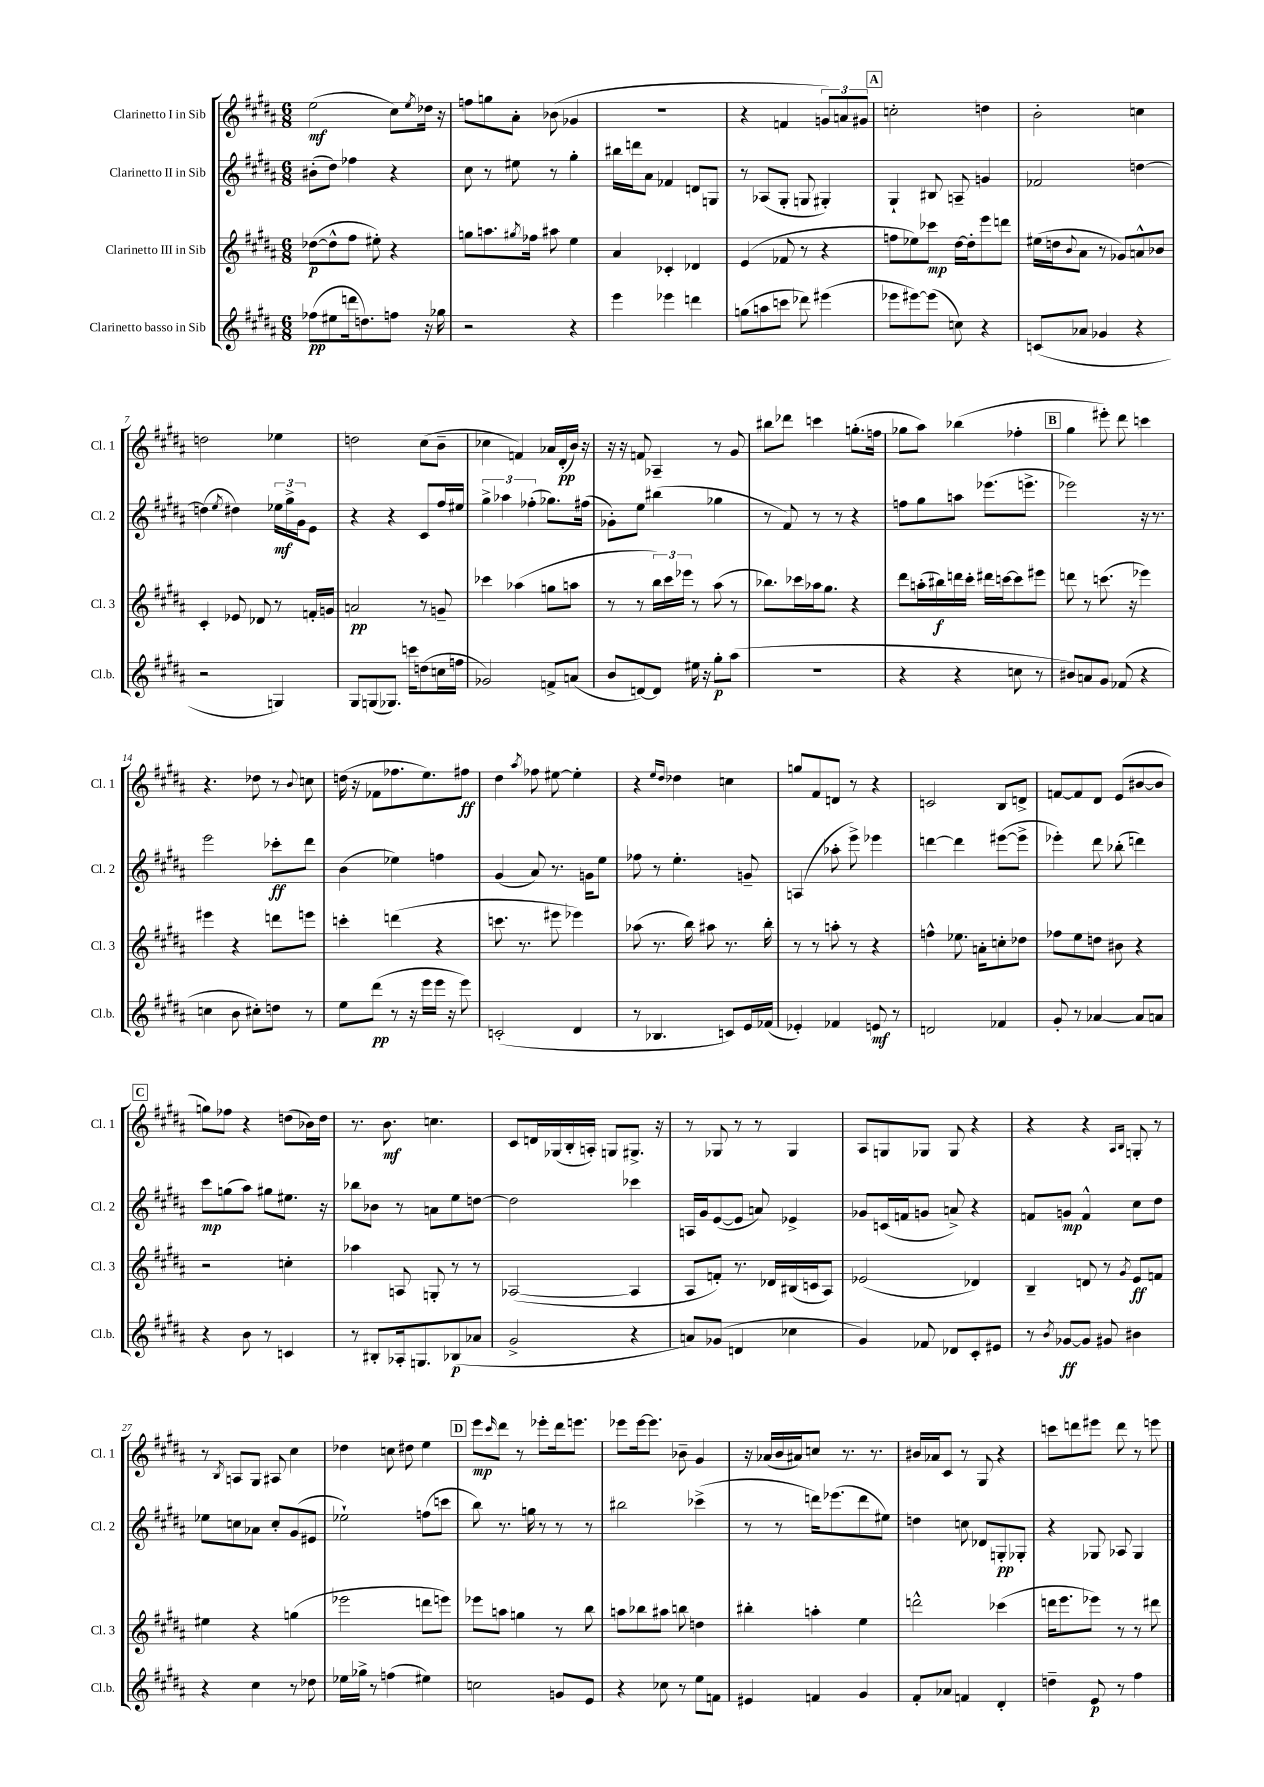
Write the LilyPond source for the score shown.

<<
\new StaffGroup <<
\new Staff = "s0" \with { instrumentName = "Clarinetto I in Sib" shortInstrumentName = "Cl. 1" } {
    \clef treble \key b \major \numericTimeSignature \time 6/8
    e''2\mf( cis''8) \acciaccatura { e''8 } des''16 r16 |
    f''8 g''8 ais'8-. bes'8( ges'4 |
    R2. |
    r4 f'4 \tuplet 3/2 { g'8) a'8 gis'8 } |
    \mark \markup { \box "A" } c''2-. d''4 |
    b'2-. c''4 |
    d''2 ees''4 |
    d''2 cis''8( b'8-- |
    ces''4 f'4) aes'16 dis'16-.\pp( b'16) r16 |
    r16 r16 f'8 aes4-- r8 gis'8 |
    bis''8 des'''8 c'''4 g''8.-.( f''16 |
    ges''8 ais''8) bes''4( fes''4-. |
    \mark \markup { \box "B" } gis''4 eis'''8-.) dis'''8 c'''4 |
    r4. des''8 r8 \appoggiatura { b'8 } c''8 |
    d''16( r16 fes'8 fes''8. e''8.) fis''8\ff |
    dis''4 \acciaccatura { ais''8 } fes''8 eis''8~ eis''4-. |
    r4 \grace { e''16 dis''16 } des''4 c''4 |
    g''8 fis'8 d'8 r8 r4 |
    c'2 b8 d'8-> |
    f'8~ f'8 dis'8 e'8( bis'8~ bis'8 |
    \mark \markup { \box "C" } g''8) fes''8 r4 d''8( bes'16) d''16 |
    r8. b'8.\mf c''4. |
    cis'8 d'16 ges16( b16-. a16-.) g8 gis8.-> r16 |
    r8 ges8 r8 r8 ges4 |
    ais8 g8 ges8 ges8 r4 |
    r4 r4 \grace { ais16 b16 } g8-. r8 |
    r8 \acciaccatura { b8 } a8 gis8 ais8 cis''4 |
    des''4 c''8 dis''8 e''4 |
    \mark \markup { \box "D" } e'''8\mp \grace { cis'''16 } dis'''8 r8 ees'''8-. dis'''16 e'''8. |
    ees'''8 ees'''16~ ees'''8. bes'8-- gis'4 |
    r16 aes'16( b'16 ais'16) c''8 r8. r8. |
    bis'16 aes'16 cis'8 r8 gis8 r4 |
    c'''8 d'''8 eis'''8 d'''8 r8 e'''8 \bar "|." |
}
\new Staff = "s1" \with { instrumentName = "Clarinetto II in Sib" shortInstrumentName = "Cl. 2" } {
    \clef treble \key b \major \numericTimeSignature \time 6/8
    bis'8-.( dis''8) fes''4 r4 |
    cis''8 r8 eis''8 r8 gis''4-. |
    bis''16 d'''16 ais'8 fes'4 d'8 g8 |
    r8 aes8( gis8-. g8 gis4-.) |
    \mark \markup { \box "A" } gis4-! bis8 a8-- g'4 |
    fes'2 d''4~ |
    d''4( \acciaccatura { e''8 } dis''4) \tuplet 3/2 { ees''16\mf gis''16-> gis'16 } e'8 |
    r4 r4 cis'8 fis''16 eis''16 |
    \tuplet 3/2 { gis''4-> aes''4 fes''4-.( } ges''8.) fis''16( |
    ges'8-.) e''8 bis''4( ges''4 |
    r8 fis'8) r8 r8 r4 |
    f''8 gis''8 a''8 ees'''8.( e'''8.-> |
    \mark \markup { \box "B" } ees'''2) r16 r8. |
    e'''2 ces'''8-.\ff dis'''8 |
    b'4( ees''4) f''4 |
    gis'4( ais'8) r8. g'16 e''8 |
    fes''8 r8 e''4.-. g'8-- |
    a4( aes''8-. e'''8->) ees'''4 |
    d'''4~ d'''4 eis'''8~( eis'''8-> |
    ees'''4-.) dis'''8 bes''8-.( d'''4) |
    \mark \markup { \box "C" } cis'''8\mp g''8( ais''8) gis''8 eis''8. r16 |
    bes''8 bes'8 r8 a'8 e''8 d''8~ |
    d''2 ces'''4 |
    a16 gis'16 e'8~( e'8 a'8) ees'4-> |
    ges'8 c'16( f'16 g'8 a'8->) r4 |
    f'8 g'8\mp f'4-^ cis''8 dis''8 |
    ees''8 c''8 aes'8 c''8-. gis'8( eis'8 |
    ees''2-!) f''8( c'''8 |
    \mark \markup { \box "D" } b''8) r8. g''16 r8 r8 r8 |
    bis''2 ces'''4->( |
    r8 r8 d'''16) ees'''8.( d'''8 eis''8) |
    d''4 c''8 des'8 g8-.\pp ges8-. |
    r4 ges8 aes8 ges4 \bar "|." |
}
\new Staff = "s2" \with { instrumentName = "Clarinetto III in Sib" shortInstrumentName = "Cl. 3" } {
    \clef treble \key b \major \numericTimeSignature \time 6/8
    des''8~\p( des''8-^ fis''8 eis''8-.) r4 |
    g''8 a''8. \acciaccatura { gis''8 } fes''16 ais''8 e''4 |
    ais'4 ces'4-. des'4 |
    e'4( fes'8 r8 r4 |
    \mark \markup { \box "A" } f''8 ees''8) ces'''8\mp dis''16~ dis''16-. e'''8 d'''8 |
    eis''16( d''16 \appoggiatura { b'8 } ais'8 r8 ges'8) a'8-^ bes'8 |
    cis'4-. ees'8 des'8 r8 f'16-. g'16 |
    a'2\pp r8 g'8-- |
    ces'''4 aes''4( g''8 a''8 |
    r8 r8 \tuplet 3/2 { b''16) cis'''16 ees'''16 } r8 ais''8( r8 |
    bes''8.) ces'''16 aes''16 gis''8. r4 |
    dis'''8 a''16-.( bis''16\f) d'''16 cis'''16-. dis'''16 c'''16~ c'''8 eis'''8 |
    \mark \markup { \box "B" } d'''8 r8 c'''8.( r16 ees'''4) |
    eis'''4 r4 d'''8 e'''8 |
    c'''4-. d'''4( r4 |
    c'''8. r8. eis'''8 ees'''4) |
    aes''8( r8. b''16) ais''8 r8. b''16-. |
    r8 r8 a''8-. r8 r4 |
    f''4-^ ees''8. a'16-. c''8-. des''8 |
    fes''8 e''8 d''8 bis'8 r4 |
    \mark \markup { \box "C" } r2 c''4-. |
    aes''4 a8 g8-. r8 r8 |
    aes2~( aes4 |
    ais8 f'8-.) r8. des'16 bis16( c'16 ais8) |
    ees'2( des'4) |
    b4-- d'8 r8 \acciaccatura { gis'8 } e'8\ff f'8 |
    eis''4 r4 g''4( |
    ees'''2 d'''8 e'''8) |
    \mark \markup { \box "D" } ees'''8 a''8 g''4 r8 b''8 |
    a''8 bes''8 ais''8 b''8 d''4 |
    bis''4-. a''4-. e''4 |
    d'''2-^ ces'''4( |
    d'''16 e'''8. ees'''8) r8 r8 dis'''8 \bar "|." |
}
\new Staff = "s3" \with { instrumentName = "Clarinetto basso in Sib" shortInstrumentName = "Cl.b." } {
    \clef treble \key b \major \numericTimeSignature \time 6/8
    fes''8\pp( eis''8 d'''16 d''8.) f''8 r16 ges''16 |
    r2 r4 |
    e'''4 ees'''4 d'''4 |
    g''8( a''8 c'''8 des'''8) eis'''4( |
    \mark \markup { \box "A" } ees'''8 eis'''8~) eis'''8( c''8) r4 |
    c'8( aes'8 ges'4 r4 |
    r2 g4) |
    gis8 g8( ges8.) c'''16 d''8( c''16 f''16 |
    ges'2) f'8-> a'8( |
    b'8 d'8~) d'8 eis''16 r16 gis''8-.\p ais''8( |
    R2. |
    r4 r4 c''8 r8 |
    \mark \markup { \box "B" } bis'8) a'8 gis'8 fes'8( r4 |
    c''4 b'8 cis''8-.) d''8 r8 |
    e''8 dis'''8\pp( r8 r16 e'''16 e'''16 r16 e'''8) |
    c'2-.( dis'4 |
    r8 bes4. c'8) e'16 fes'16( |
    ees'4-.) fes'4 e'8\mf r8 |
    d'2 fes'4 |
    gis'8-. r8 aes'4~ aes'8 a'8 |
    \mark \markup { \box "C" } r4 b'8 r8 c'4 |
    r8 bis8-. aes16-. g8. bes8\p( aes'8 |
    gis'2-> r4 |
    a'8) ges'8( d'4 ces''4 |
    gis'4) fes'8 des'8 cis'8-. eis'8 |
    r8 \acciaccatura { b'8 } ges'8~\ff ges'8 gis'8 bis'4 |
    r4 cis''4 r8 des''8 |
    ees''16 ges''16-> r8 f''4( eis''4) |
    \mark \markup { \box "D" } c''2 g'8 e'8 |
    r4 ces''8 r8 e''8 f'8 |
    eis'4 f'4 gis'4 |
    fis'8-. aes'8 f'4 dis'4-. |
    d''4-- e'8\p r8 fis''4 \bar "|." |
}
>>
>>
